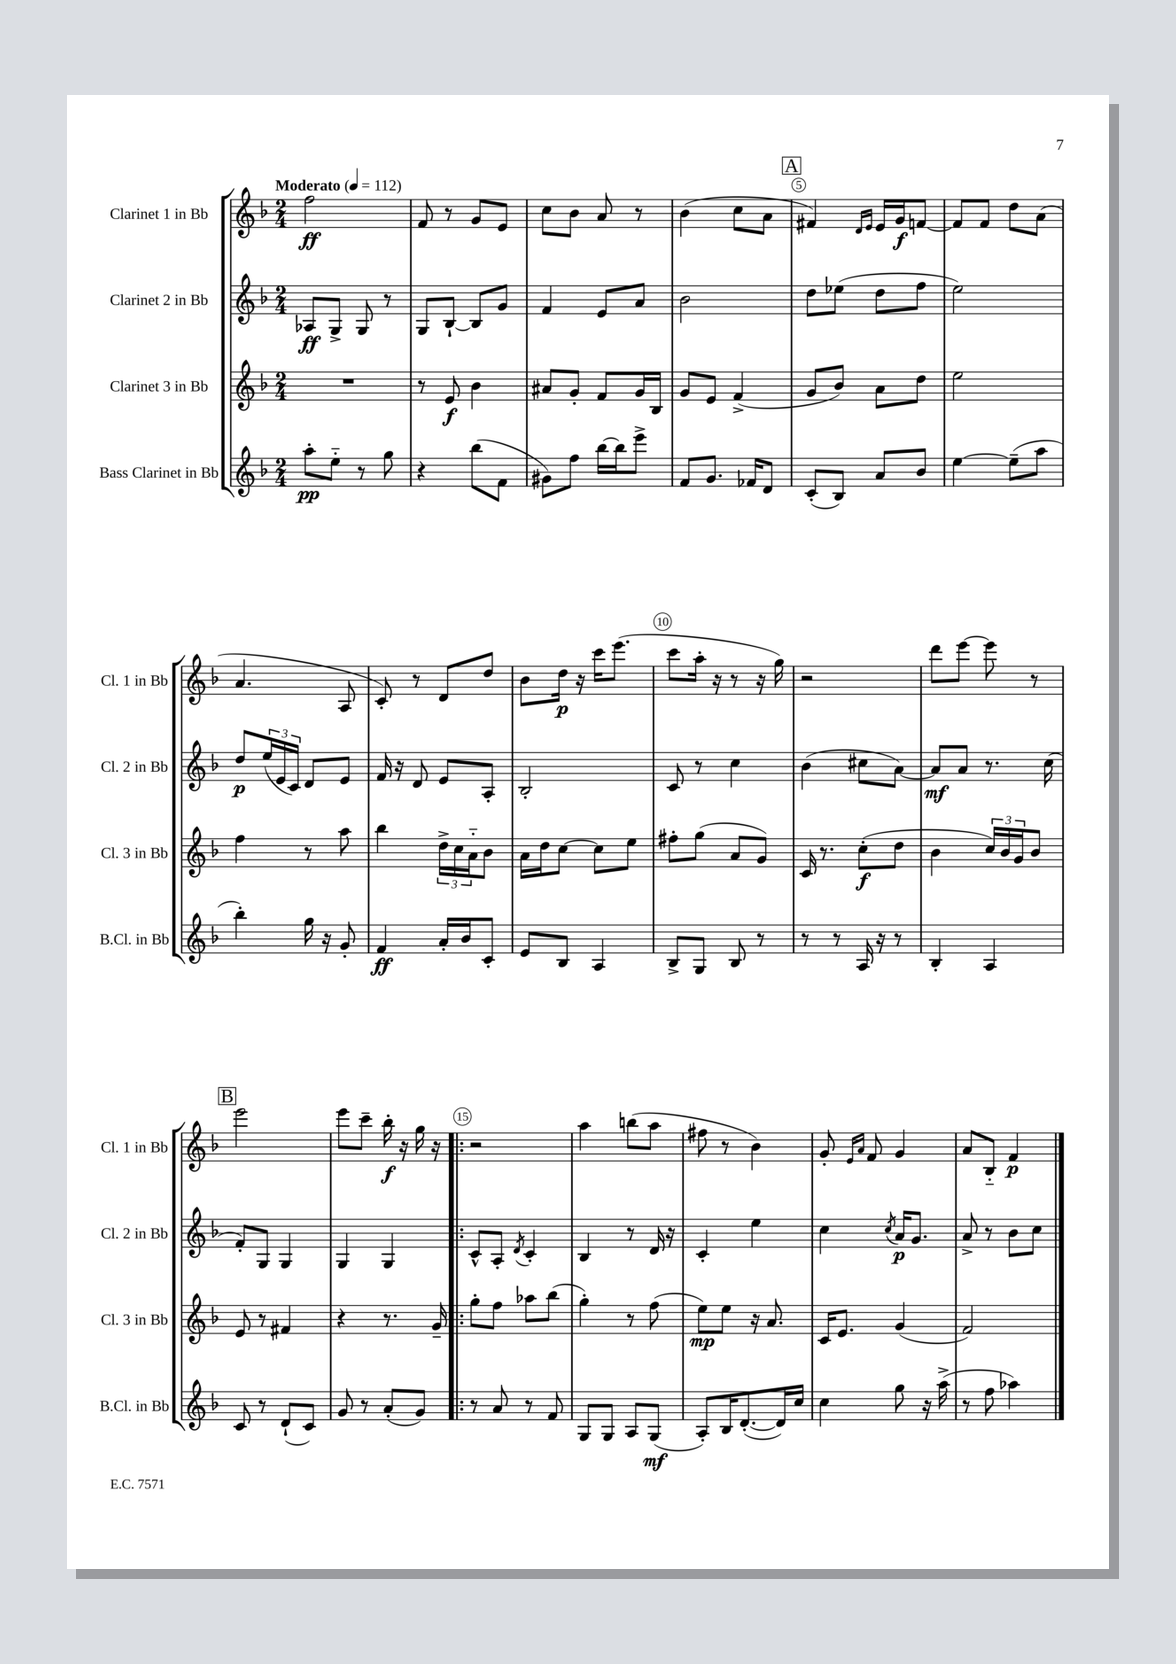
<<
\new StaffGroup <<
\new Staff = "s0" \with { instrumentName = "Clarinet 1 in Bb" shortInstrumentName = "Cl. 1 in Bb" } {
    \clef treble \key f \major \numericTimeSignature \time 2/4 \tempo "Moderato" 4 = 112
    f''2\ff |
    f'8 r8 g'8 e'8 |
    c''8 bes'8 a'8 r8 |
    bes'4( c''8 a'8 |
    \mark \markup { \box "A" } fis'4) \grace { d'16 e'16 } e'16 g'16\f f'8~ |
    f'8 f'8 d''8 a'8( |
    a'4. a8 |
    c'8-.) r8 d'8 d''8 |
    bes'8 d''16\p r16 c'''16 e'''8.( |
    c'''8 a''16-. r16 r8 r16 g''16) |
    r2 |
    d'''8 e'''8~ e'''8 r8 |
    \mark \markup { \box "B" } e'''2 |
    e'''8 c'''8-- bes''16-.\f r16 g''16 r16 |
    \bar ".|:" r2 |
    a''4 b''8( a''8 |
    fis''8 r8 bes'4) |
    g'8-. \grace { e'16 a'16 } f'8 g'4 |
    a'8 bes8-_ f'4\p \bar "|." |
}
\new Staff = "s1" \with { instrumentName = "Clarinet 2 in Bb" shortInstrumentName = "Cl. 2 in Bb" } {
    \clef treble \key f \major \numericTimeSignature \time 2/4
    aes8\ff g8-> g8 r8 |
    g8 bes8~-! bes8 g'8 |
    f'4 e'8 a'8 |
    bes'2 |
    \mark \markup { \box "A" } d''8 ees''8( d''8 f''8 |
    e''2) |
    d''8\p \tuplet 3/2 { e''16( e'16 c'16) } d'8 e'8 |
    f'16 r16 d'8 e'8 a8-. |
    bes2-. |
    c'8 r8 c''4 |
    bes'4( cis''8 a'8~) |
    a'8\mf a'8 r8. c''16( |
    \mark \markup { \box "B" } f'8-.) g8 g4 |
    g4 g4 |
    \bar ".|:" c'8-^ a8-. \acciaccatura { d'8 } c'4-. |
    bes4 r8 d'16 r16 |
    c'4-. e''4 |
    c''4 \acciaccatura { c''8 } a'16\p g'8. |
    a'8-> r8 bes'8 c''8 \bar "|." |
}
\new Staff = "s2" \with { instrumentName = "Clarinet 3 in Bb" shortInstrumentName = "Cl. 3 in Bb" } {
    \clef treble \key f \major \numericTimeSignature \time 2/4
    R2 |
    r8 e'8\f bes'4 |
    ais'8 g'8-. f'8 g'16 bes16 |
    g'8 e'8 f'4->( |
    \mark \markup { \box "A" } g'8 bes'8) a'8 d''8 |
    e''2 |
    f''4 r8 a''8 |
    bes''4 \tuplet 3/2 { d''16-> c''16 a'16-_ } bes'8 |
    a'16 d''16 c''8~ c''8 e''8 |
    fis''8-. g''8( a'8 g'8) |
    c'16 r8. c''8-.\f( d''8 |
    bes'4 \tuplet 3/2 { c''16) bes'16 g'16 } bes'8 |
    \mark \markup { \box "B" } e'8 r8 fis'4 |
    r4 r8. g'16-- |
    \bar ".|:" g''8-. f''8 aes''8 bes''8( |
    g''4-.) r8 f''8( |
    e''8\mp) e''8 r16 a'8. |
    c'16 e'8. g'4( |
    f'2) \bar "|." |
}
\new Staff = "s3" \with { instrumentName = "Bass Clarinet in Bb" shortInstrumentName = "B.Cl. in Bb" } {
    \clef treble \key f \major \numericTimeSignature \time 2/4
    a''8-.\pp e''8-_ r8 g''8 |
    r4 bes''8( f'8 |
    gis'8) f''8 bes''16~ bes''16 e'''8-> |
    f'8 g'8. fes'16 d'8 |
    \mark \markup { \box "A" } c'8-.( bes8) a'8 bes'8 |
    e''4~ e''8--( a''8 |
    bes''4-.) g''16 r16 g'8-. |
    f'4\ff a'16-. bes'16 c'8-. |
    e'8 bes8 a4 |
    bes8-> g8 bes8 r8 |
    r8 r8 a16 r16 r8 |
    bes4-. a4 |
    \mark \markup { \box "B" } c'8 r8 d'8-!( c'8) |
    g'8 r8 a'8-.( g'8) |
    \bar ".|:" r8 a'8 r8 f'8 |
    g8 g8 a8 g8\mf( |
    a8-.) bes16 d'8.~-.( d'16) c''16 |
    c''4 g''8 r16 a''16->( |
    r8 f''8 aes''4) \bar "|." |
}
>>
>>
\layout { \context { \Score \override BarNumber.break-visibility = ##(#f #t #t) barNumberVisibility = #(every-nth-bar-number-visible 5) \override BarNumber.stencil = #(make-stencil-circler 0.1 0.3 ly:text-interface::print) } }
